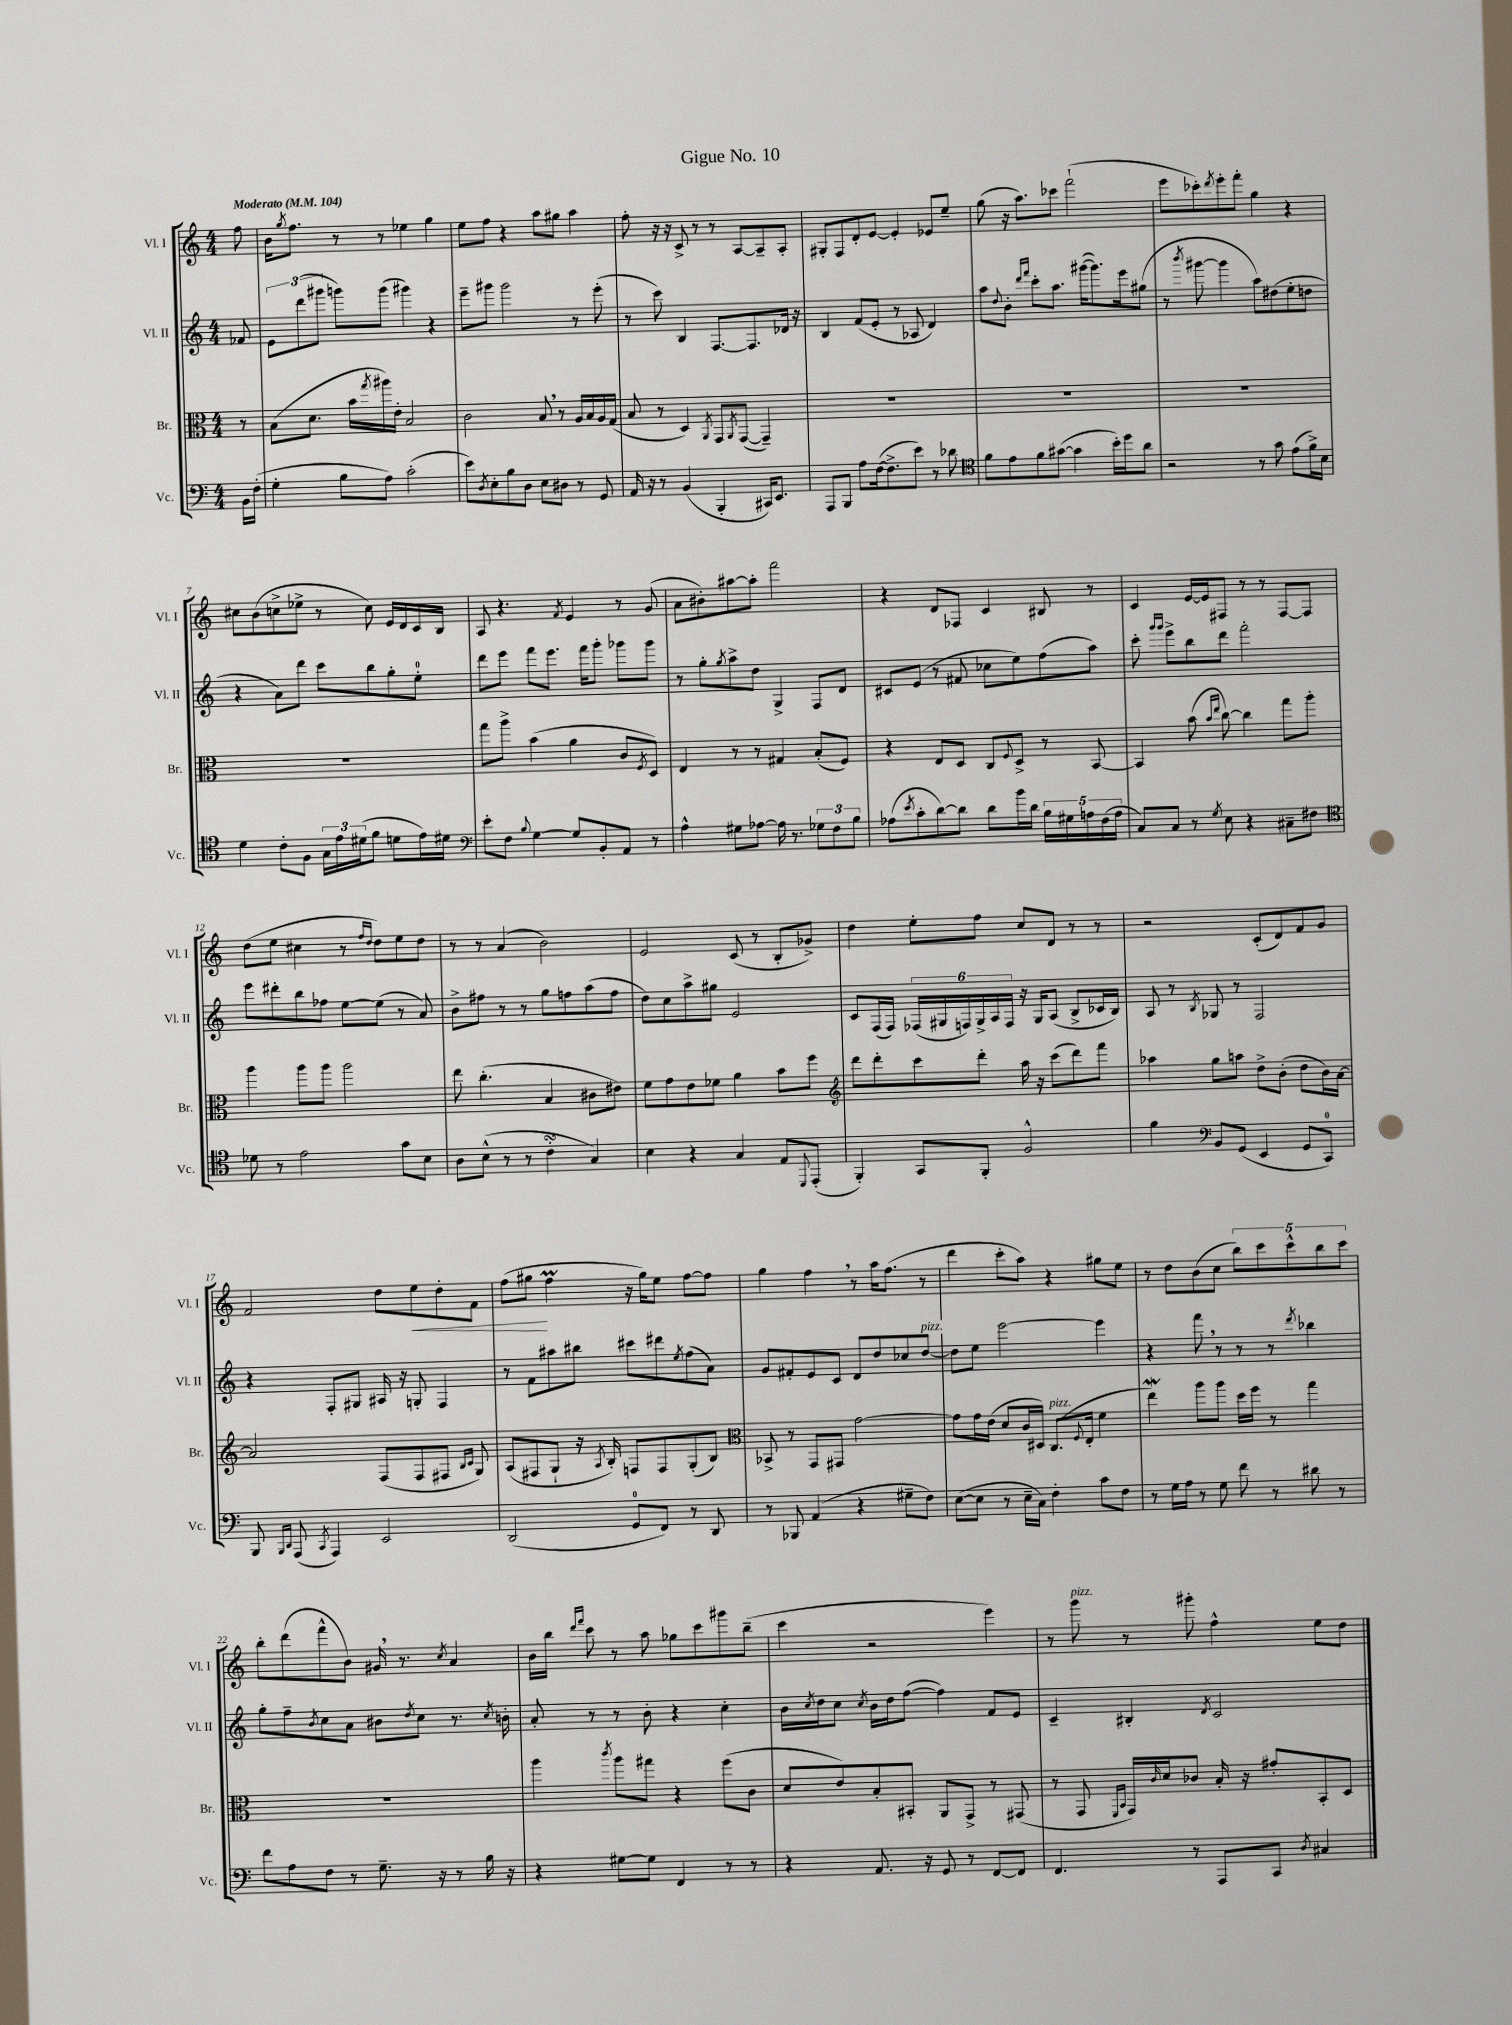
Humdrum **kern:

**kern	**kern	**kern	**kern
*staff4	*staff3	*staff2	*staff1
*clefF4	*clefC3	*clefG2	*clefG2
*k[]	*k[]	*k[]	*k[]
*M4/4	*M4/4	*M4/4	*M4/4
*MM104	*MM104	*MM104	*MM104
16BB	8r	8f-	8ff
(16F'	.	.	.
=	=	=	=
4G'	(8B	12e	16b
.	.	.	8qgg
.	.	.	8.ff
.	.	(12ddd	.
.	8.d	.	.
.	.	12ggg#	.
8B	.	8ggg)	8r
.	16b	.	.
.	8qgg	.	.
8A)	16aa#)	(8ggg	8r
.	16e'	.	.
(2c'	2B	4ggg#)	4ee-
.	.	4r	4gg
=	=	=	=
8e)	2c	8eee~	8ee
8qD	.	.	.
8E'	.	8ggg#	8ff
8B	.	2ggg#	4r
8D	.	.	.
8E	8B	.	8aa
8D#	8r	.	8gg#
8r	16A	8r	4aa
.	16B	.	.
8GG	16A	(8eee'	.
.	(16G	.	.
=	=	=	=
16AA	8B	8r	8ff'
16r	.	.	.
8r	8r	8ccc)	16r
.	.	.	16r
(4BB	4D)	4B	8c^
.	.	.	8r
.	8qAA	.	.
4BBB'	8GG	[8.F	8r
.	8qAA	.	.
.	([8GG	.	[8A
.	.	8.F]	.
16CC#)	4GG~])	.	8A~]
8.EE	.	.	.
.	.	16d-	8A'
.	.	16r	.
=	=	=	=
8AAA	1r	4B	8G#'
8BBB	.	.	8F
8A	.	(8f	8d'
([16F	.	8e'	[8e
8.F^]	.	.	.
.	.	8r	4e']
8e)	.	8A-	.
8r	.	4d)	8e-
8d-	.	.	8ee~
=	=	=	=
*clefC4	*	*	*
8f	1r	8aa	(8gg
.	.	8qqdd	.
8e	.	8b'	16r
.	.	.	8.aa)
.	.	16qqddd	.
.	.	16qqfff	.
8f	.	8ccc'	.
([8g#	.	8.aa	8ccc-
4g#]	.	.	(2fff`
.	.	([16ggg#	.
.	.	8.ggg#])	.
16b')	.	.	.
16dd	.	16eee	.
8a	.	(8gg#	.
=	=	=	=
2r	1r	8r	8eee
.	.	8qbbb	.
.	.	[8ggg#	8ccc-')
.	.	.	8qddd
.	.	4ggg#]	8eee'
.	.	.	8fff'
8r	.	8aa)	4gg
8g	.	(8dd#	.
(8e	.	8ee'	4r
16f^)	.	8dd	.
16B	.	.	.
=	=	=	=
4d	1r	4r	8cc#
.	.	.	(8b
8c'	.	8a)	8cc^
8F	.	8ddd	8ee-^
24G	.	8ccc	8r
24e	.	.	.
(24d#	.	.	.
8f	.	8bb	8cc)
8d	.	8gg'	16e
.	.	.	16d
16e)	.	8ee'	16c
16d#	.	.	16B
=	=	=	=
*clefF4	*	*	*
8e'	8gg	8ddd	8A
8F	8aa^	8eee	4.r
8qqB	.	.	.
[4G	(4b	8fff	.
.	.	8.eee	.
.	.	.	8qf
8G]	4a	.	4e
.	.	16fff	.
8BB'	.	8ggg'	.
8AA	8c	8ggg-	8r
.	8qF	.	.
8r	8D)	8ggg-	(8g
=	=	=	=
4A^^	4E	8r	8a
.	.	8gg'	8b#')
.	.	8qgg	.
8G#	8r	8aa^	[8aa#
[8A-	8r	8dd	8aa#']
16A-]	4G#	4G^	2fff
8.r	.	.	.
12G-	(8B'	8F	.
12F	.	.	.
.	8F)	8d	.
12B	.	.	.
=	=	=	=
(8A-	4r	8c#	4r
8qe	.	.	.
8c'	.	(8e	.
[8d)	8E	8r	8d
8d]	8D	8f#	8F-
8d	8C	8cc-	4c
.	8qqF	.	.
16b	8D^	8ee)	.
16d	.	.	.
20B	8r	(8ff	8B#
20G#	.	.	.
20A	.	.	.
.	[8BB	8aa)	8r
(20F	.	.	.
20A	.	.	.
=	=	=	=
8C)	4BB]	8ccc'	4c
.	.	16qqggg	.
.	.	16qqggg	.
8C	.	8eee^	.
8r	(8b	8bb	[16e
.	.	.	16e]
.	16qqb	.	.
8qG	16qqee	.	.
8E	[8cc)	8ddd	8F#
4r	4cc]	2fff'	8r
.	.	.	8r
8C#~	8gg	.	[8F#
8F#	8aa'	.	8F#]
=	=	=	=
*clefC4	*	*	*
8d-	4aa	8eee	(8dd
8r	.	8ddd#'	8ee
2e	8aa	8bb	4cc#
.	8aa	8ff-	.
.	2aa	[8ee	8r
.	.	.	16qqff
.	.	.	16qqdd
.	.	(8ee]	8dd)
8g	.	8r	8ee
8B	.	8a)	8dd
=	=	=	=
8A	8ee	8b^	8r
(8B^^	(4.cc'	8ff#	8r
8r	.	8r	(4a
8r	.	8r	.
4c'	4B	8gg	2b)
.	.	8ff	.
4G)	8c#	(8aa	.
.	8e#)	8ff	.
=	=	=	=
4B	8f	8dd)	2e
.	8g	8cc	.
4r	8e	8aa^	.
.	8f-	8gg#	.
4G	4a	2e	(8c
.	.	.	8r
8E	8b	.	8B'
8qqDD	.	.	.
(8EE'	8ff	.	8g-^)
=	=	=	=
*	*clefG2	*	*
4FF')	8ddd	8c	4dd
.	8ddd'	(16F	.
.	.	16F)	.
8GG	8ccc	(24F-	8ee'
.	.	24G#	.
.	.	24F)	.
8FF'	8ddd'	24G#^	8ff
.	.	24A	.
.	.	24F	.
2F^^	16aa	16r	8cc
.	16r	16G#	.
.	(8ccc	(8A	8d
.	8ddd)	8B^	8r
.	8fff	16c-	8r
.	.	16B)	.
=	=	=	=
4f	4aa-	8A	2r
.	.	8r	.
*clefF4	*	*	*
.	.	8qB	.
8BB	8gg	8G-	.
(8GG	8aa	8r	.
4EE	8dd^	2F	(8c'
.	(8b'	.	8d)
8GG	8dd	.	8f
8CC)	16b)	.	8g
.	[16a	.	.
=	=	=	=
8BBB	2a]	4r	2f
16qqBBB	.	.	.
16qqDD	.	.	.
(8AAA	.	.	.
8qCC	.	.	.
4AAA)	.	8F'	.
.	.	8G#	.
2EE	(8F	16A#	8dd
.	.	16r	.
.	8F	8G'	8ee
.	8F#	4F	8dd'
.	16qqB	.	.
.	16qqc	.	.
.	8G)	.	8f
=	=	=	=
(2DD	(8A	8r	(8ff
.	8F#	8f	8gg#
.	8G`	8aa#	4ff
.	16r	8bb#	.
.	8qA	.	.
.	16B')	.	.
8GG	8F	8ccc#	16r
.	.	.	16gg#)
8FF)	8F	8ddd#	8ee
.	.	8qee	.
8r	(8G'	(8ff	[8ff
8DD	8B)	8a)	8ff]
=	=	=	=
*	*clefC3	*	*
8r	8BB-^	8g	4gg
8BBB-	8r	8f#'	.
(4AA	8GG	8e	4ff
.	8GG#	8c	.
4r	[2g	8d	8r
.	.	8dd	16aa
.	.	.	(8.ff
8G#~	.	8cc-	.
8F)	.	[8dd	8r
=	=	=	=
([8E	8g]	8dd]	4ddd
8E]	16g	8ee	.
.	(16e	.	.
8r	8d	[2eee	8ccc'
16E~	16c	.	8aa)
16C)	16D#)	.	.
4F'	(8.C	.	4r
.	8qqF	.	.
.	16E'	.	.
8c	4f	4eee]	8gg#
8F	.	.	8ee
=	=	=	=
8r	4ee)	4r	8r
16G	.	.	8dd
16A	.	.	.
8r	8aa	8fff	(8b
8G	8aa	8r	8cc
8f	16dd	8r	10bb)
.	16ff	.	.
.	.	.	10ccc
8r	8r	8r	.
.	.	.	10ccc^^
.	.	8qddd	.
8d#	4gg	4bb-	.
.	.	.	10bb
8r	.	.	.
.	.	.	10ccc
=	=	=	=
8f	1r	8gg'	8bb'
8A	.	8ff~	(8ddd
.	.	8qb	.
8F	.	8cc	8fff^^
8r	.	8a	8b)
8.G~	.	8b#	16g#
.	.	.	8.r
.	.	8qdd	.
.	.	8cc	.
16r	.	.	.
.	.	.	8qcc
8r	.	8.r	4a
16B	.	.	.
.	.	8qcc	.
16r	.	16b'	.
=	=	=	=
4r	4aa	8a'	16b
.	.	.	16bb
.	.	.	16qqddd
.	.	.	16qqfff
.	.	8r	8ccc
.	8qccc	.	.
[8G#	8aa	8r	8r
8G#]	8gg#	8b'	8aa
4FF	4r	4r	8gg-
.	.	.	8ccc
8r	(8ff	4cc'	8ggg#
8r	8c	.	(8bb~
=	=	=	=
4r	8d	16b	4ccc
.	.	8qcc	.
.	.	16dd	.
.	8e)	8cc	.
.	.	8qcc	.
8.AA	8B'	16b	2r
.	.	16dd	.
.	8BB#'	([8ff	.
16r	.	.	.
8GG	8AA	4ff])	.
8r	8GG^	.	.
[8FF	8r	8f	4eee)
8FF]	(8GG#	8e	.
=	=	=	=
4.FF	8r	4c~	8r
.	8GG	.	8ggg
.	16qqFF	.	.
.	16qqBB	.	.
.	16GG)	4B#'	8r
.	16qqc	.	.
.	16d	.	.
8r	8c-	.	8ggg#'
.	.	8qd	.
8AAA	16B'	2c	4ff^^
.	16r	.	.
8CC	8g#'	.	.
8qD	.	.	.
4C#	8BB'	.	8ee
.	8D	.	8dd
==	==	==	==
*-	*-	*-	*-
